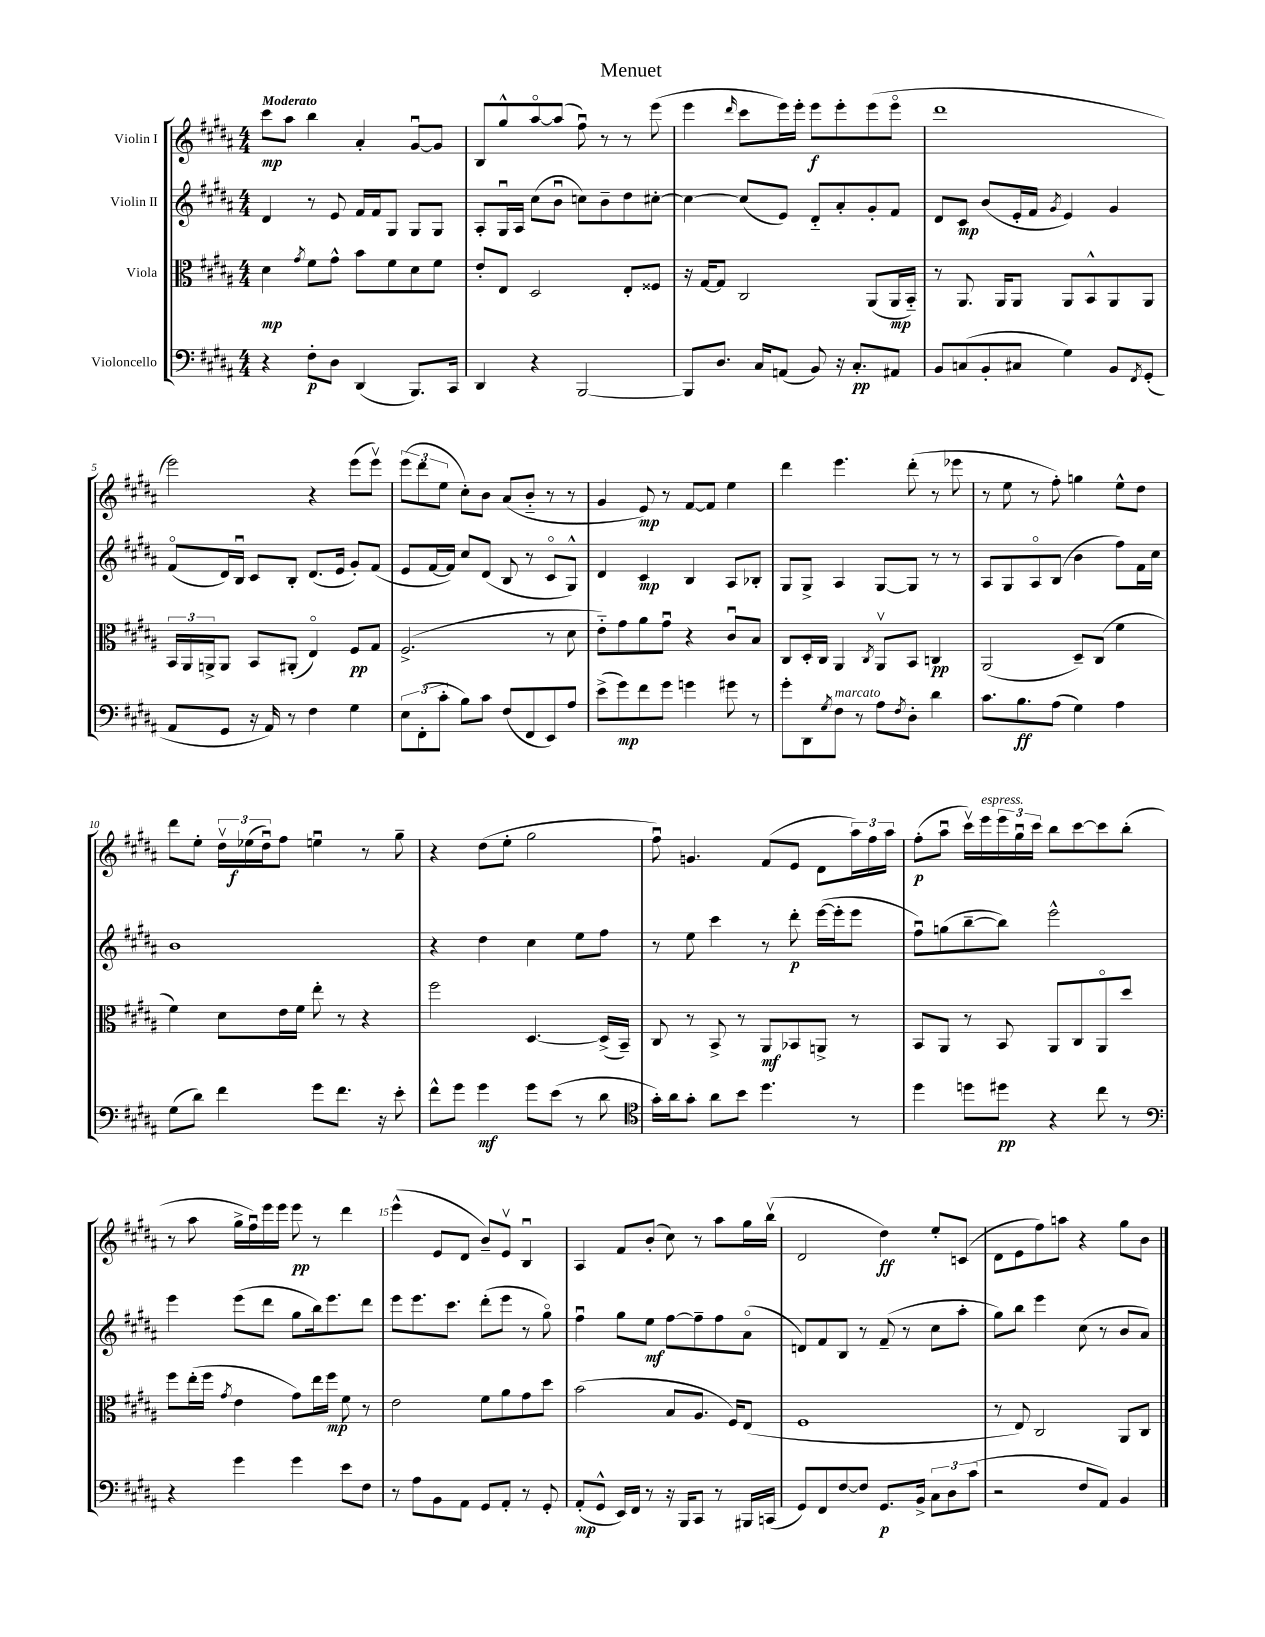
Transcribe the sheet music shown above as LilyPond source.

\header { title = "Menuet" }
<<
\new StaffGroup <<
\new Staff = "s0" \with { instrumentName = "Violin I" } {
    \clef treble \key b \major \numericTimeSignature \time 4/4 \tempo "Moderato"
    cis'''8\mp ais''8 b''4 ais'4-. gis'8~\downbow gis'8 |
    b8 gis''8-^ ais''8~\flageolet ais''8( fis''8\downbow) r8 r8 e'''8( |
    e'''4 \grace { dis'''16 } cis'''8 e'''16) e'''16-. e'''8\f e'''8-. e'''8( e'''8\flageolet |
    dis'''1 |
    e'''2) r4 e'''8( e'''8\upbow) |
    \tuplet 3/2 { e'''8( dis'''8 e''8 } cis''8-.) b'8 ais'8( b'8-_ r8 r8 |
    gis'4 e'8\mp) r8 fis'8~ fis'8 e''4 |
    dis'''4 e'''4. dis'''8-.( r8 ees'''8 |
    r8 e''8 r8 fis''8-.) g''4 e''8-^ dis''8 |
    dis'''8 e''8-. \tuplet 3/2 { dis''16\upbow ees''16\f( dis''16\downbow) } fis''8 e''4\downbow r8 gis''8-- |
    r4 dis''8( e''8-. gis''2 |
    fis''8\downbow) g'4. fis'8( e'8 dis'8 \tuplet 3/2 { ais''16) fis''16 ais''16 } |
    fis''8-.\p( ais''8\downbow cis'''16\upbow) e'''16^\markup { \italic "espress." } \tuplet 3/2 { e'''16 gis''16\downbow cis'''16 } b''8 cis'''8~ cis'''8 b''8-.( |
    r8 ais''8 gis''16-> fis''16\downbow) e'''16 e'''16 e'''8\pp r8 dis'''4 |
    e'''4-^( e'8 dis'8 b'8--) e'8\upbow b4\downbow |
    ais4 fis'8 b'8-.( cis''8) r8 ais''8 gis''16 b''16\upbow( |
    dis'2 dis''4\ff) e''8-. c'8( |
    dis'8 e'8 fis''8) a''8 r4 gis''8 b'8 \bar "|." |
}
\new Staff = "s1" \with { instrumentName = "Violin II" } {
    \clef treble \key b \major \numericTimeSignature \time 4/4
    dis'4 r8 e'8 fis'16 fis'16 gis8 gis8 gis8 |
    ais8-. gis16\downbow ais16 cis''8( b'8\downbow c''8) b'8-- dis''8 cis''8~-. |
    cis''4~ cis''8( e'8) dis'8-_ ais'8-. gis'8-. fis'8 |
    dis'8 cis'8\mp b'8( e'16-. fis'16 \acciaccatura { gis'8 } e'4) gis'4 |
    fis'8\flageolet( dis'16) b16\downbow cis'8 b8-. dis'8.( e'16 gis'8-.) fis'8( |
    e'8 fis'16~ fis'16) cis''8 dis'8( b8 r8 cis'8\flageolet gis8-^) |
    dis'4 cis'4\mp b4 ais8 bes8-. |
    gis8 gis8-> ais4 gis8~ gis8 r8 r8 |
    ais8 gis8 ais8\flageolet b8( b'4 fis''8) fis'16 cis''16 |
    b'1 |
    r4 dis''4 cis''4 e''8 fis''8 |
    r8 e''8 cis'''4 r8 dis'''8-.\p e'''16~( e'''16-. e'''8 |
    fis''8\downbow) g''8( b''8~-- b''8) e'''2-^ |
    e'''4 e'''8( dis'''8 gis''8 b''16) e'''8. dis'''8 |
    e'''8 e'''8. cis'''8. dis'''8-.( e'''8 r8 gis''8\flageolet) |
    fis''4\downbow gis''8 e''8\mf fis''8~ fis''8-- fis''8 ais'8\flageolet( |
    d'8) fis'8 b8 r8 fis'8--( r8 cis''8 ais''8-. |
    gis''8) b''8 e'''4 cis''8( r8 b'8 ais'8) \bar "|." |
}
\new Staff = "s2" \with { instrumentName = "Viola" } {
    \clef alto \key b \major \numericTimeSignature \time 4/4
    dis'4\mp \acciaccatura { gis'8 } fis'8 gis'8-^ b'8 fis'8 dis'8 fis'8 |
    e'8-. e8 dis2 e8-. fisis8 |
    r16 gis16~ gis8 cis2 ais,8( ais,16\mp b,16-_) |
    r8 ais,8. ais,16 ais,8 ais,8 b,8-^ ais,8 ais,8 |
    \tuplet 3/2 { b,16 ais,16 a,16-> } a,8 b,8 ais,8-.( e4\flageolet) fis8\pp gis8 |
    fis2.->( r8 dis'8 |
    e'8-_) gis'8 ais'8 gis'8\downbow r4 cis'8\downbow b8 |
    cis8 dis16-. cis16 ais,4 \acciaccatura { cis8 } ais,8\upbow b,8 c4\pp |
    ais,2( dis8--) cis8( fis'4 |
    fis'4) dis'8 e'16 fis'16 e''8-. r8 r4 |
    fis''2 dis4.~ dis16->( b,16--) |
    cis8 r8 b,8-> r8 ais,8\mf bes,8 a,8-> r8 |
    b,8 ais,8 r8 b,8 ais,8 cis8 ais,8\flageolet dis''8 |
    fis''8 e''16-.( fis''16 \acciaccatura { gis'8 } e'4 gis'8) e''16 fis''16\mp fis'8 r8 |
    e'2 fis'8 ais'8 gis'8 dis''8 |
    b'2( b8 ais8. fis16) e8( |
    fis1 |
    r8 e8) cis2 ais,8 cis8 \bar "|." |
}
\new Staff = "s3" \with { instrumentName = "Violoncello" } {
    \clef bass \key b \major \numericTimeSignature \time 4/4
    r4 fis8-.\p dis8 dis,4( b,,8.) cis,16 |
    dis,4 r4 b,,2~ |
    b,,8 dis8. cis16 a,8( b,8) r16 cis8.-.\pp ais,8 |
    b,8 c8( b,8-. cis8 gis4) b,8 \acciaccatura { fis,8 } gis,8-.( |
    ais,8 gis,8 r16 ais,16) r8 fis4 gis4 |
    \tuplet 3/2 { e8 fis,8-.( cis'8-. } b8) cis'8 fis8( fis,8 e,8) ais8 |
    e'8->( gis'8\mp) fis'8 gis'8 g'4 gis'8 r8 |
    gis'8-. dis,8 \acciaccatura { gis8 } fis8^\markup { \italic "marcato" } r8 ais8 \acciaccatura { fis8 } dis8-. dis'4 |
    cis'8. b8.\ff ais8( gis4) ais4 |
    gis8( dis'8) fis'4 gis'8 fis'8. r16 e'8-. |
    fis'8-^ gis'8 gis'4\mf gis'8 e'8( r8 dis'8 |
    \clef tenor gis'16-.) ais'16 gis'8-. ais'8 b'8 dis''4. r8 |
    dis''4 d''8 dis''8\pp r4 cis''8 r8 |
    \clef bass r4 gis'4 gis'4 e'8 fis8 |
    r8 ais8 b,8 ais,8 gis,8 ais,8-. r8 gis,8-. |
    ais,8-.\mp( gis,8-^ e,16) fis,16 r8 r16 b,,16 cis,8 r8 bis,,16 c,16( |
    gis,8) fis,8 fis8~ fis8 gis,8.\p b,16-> \tuplet 3/2 { cis8 dis8 cis'8( } |
    r2 fis8 ais,8) b,4 \bar "|." |
}
>>
>>
\layout { \context { \Score \override BarNumber.break-visibility = ##(#f #t #t) barNumberVisibility = #(every-nth-bar-number-visible 5) } }
